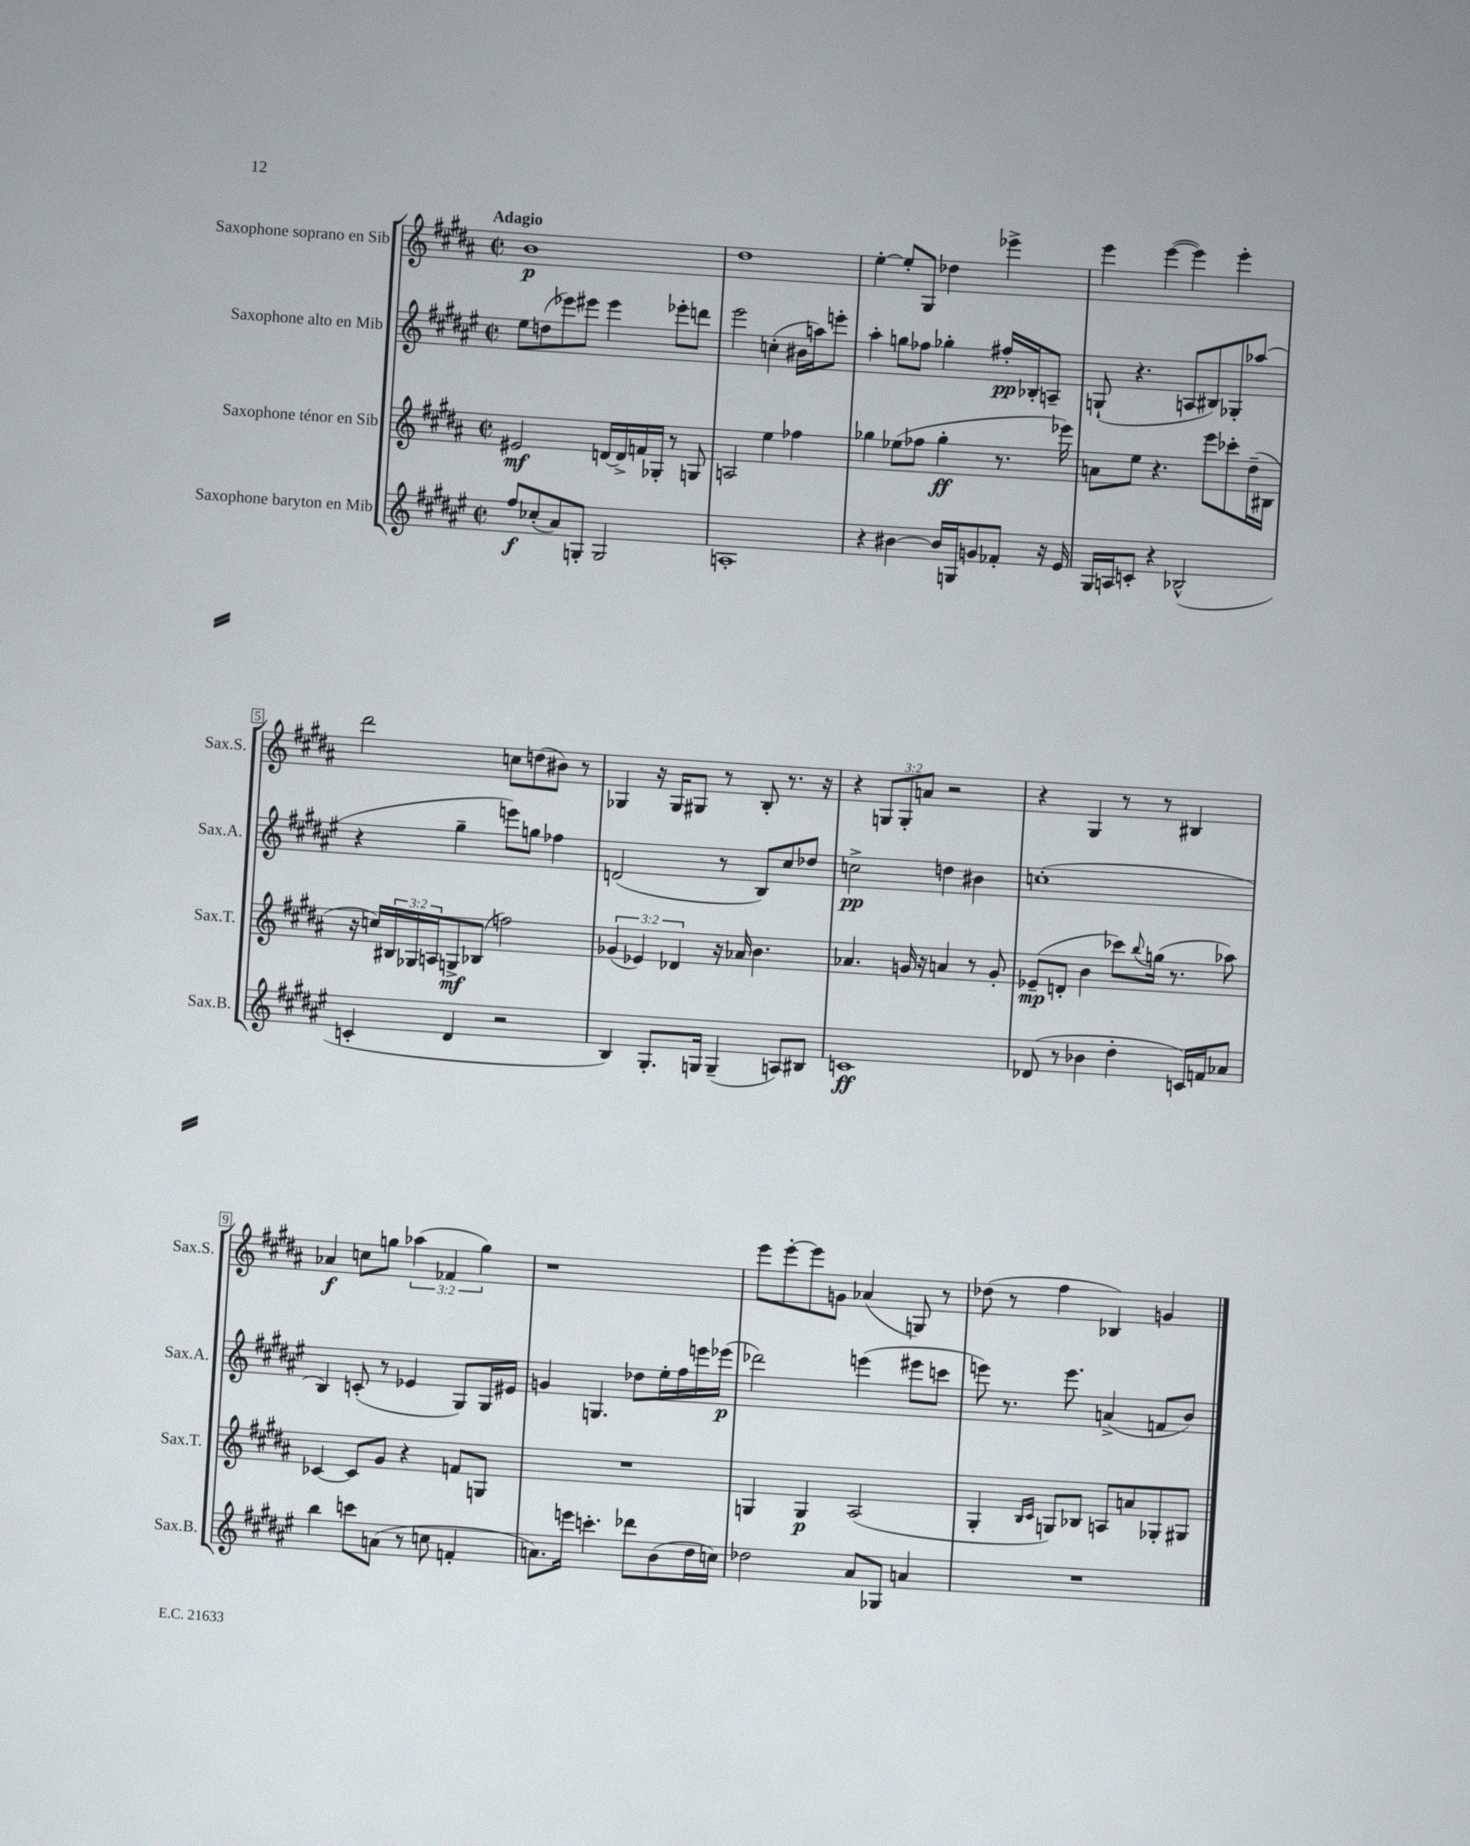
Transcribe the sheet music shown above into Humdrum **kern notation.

**kern	**dynam	**kern	**dynam	**kern	**dynam	**kern	**dynam
*part4	*part4	*part3	*part3	*part2	*part2	*part1	*part1
*staff4	*staff4	*staff3	*staff3	*staff2	*staff2	*staff1	*staff1
*I"Saxophone baryton en Mib	*	*I"Saxophone ténor en Sib	*	*I"Saxophone alto en Mib	*	*I"Saxophone soprano en Sib	*
*I'Sax.B.	*	*I'Sax.T.	*	*I'Sax.A.	*	*I'Sax.S.	*
*clefG2	*	*clefG2	*	*clefG2	*	*clefG2	*
*k[f#c#g#d#a#e#]	*	*k[f#c#g#d#a#]	*	*k[f#c#g#d#a#e#]	*	*k[f#c#g#d#a#]	*
*M2/2	*	*M2/2	*	*M2/2	*	*M2/2	*
*met(c|)	*	*met(c|)	*	*met(c|)	*	*met(c|)	*
=1	=1	=1	=1	=1	=1	=1	=1
!	!	!	!	!	!	!LO:TX:a:B:t=Adagio	!
8ff#/L	f	2e#X/	mf	8ee#\L	.	1b	p
(8cc-X'/	.	.	.	(8ddn\	.	.	.
8a#/)	.	.	.	8eee-X\)	.	.	.
8Gn'/J	.	.	.	8eee#X\J	.	.	.
2G/	.	[16dn/LL	.	4eee#\	.	.	.
.	.	16d^/]	.	.	.	.	.
.	.	16fn/	.	.	.	.	.
.	.	16G-X'/JJ	.	.	.	.	.
.	.	8r	.	8eee-X'\L	.	.	.
.	.	8Gn/	.	8dddn\J	.	.	.
=2	=2	=2	=2	=2	=2	=2	=2
1An'	.	2An/	.	2eee#\	.	1dd#	.
.	.	4ee\	.	(4ccn'\	.	.	.
.	.	4ff-X\	.	16b#X\LL	.	.	.
.	.	.	.	16aan\J)	.	.	.
.	.	.	.	8eeen'\J	.	.	.
=3	=3	=3	=3	=3	=3	=3	=3
4r	.	4gg-X\	.	4aa#'\	.	[4ee'\	.
[4b#X\	.	(8ee-X\L	.	8ggn\L	.	8ee'/L]	.
.	.	8ff-X\J	.	8ff-X\J	.	8G#/J	.
16b#/LL]	.	4gg-'\	ff	4gg-X'\	.	4dd-X\	.
16Gn/J	.	.	.	.	.	.	.
8gn/	.	.	.	.	.	.	.
8f-X'/J	.	8.r	.	16ff#X'/LL	pp	4eee-X^\	.
.	.	.	.	16B-X'/J	.	.	.
16r	.	.	.	8An~/J	.	.	.
16e#/	.	16eee-X\)	.	.	.	.	.
=4	=4	=4	=4	=4	=4	=4	=4
16G#/LL	.	8an\L	.	(8Gn`/	.	4eee\	.
16An/J	.	.	.	.	.	.	.
8cn'/J	.	8ee\J	.	4.r	.	.	.
4r	.	4.r	.	.	.	([4eee\	.
(2B-X^^/	.	.	.	8An/L	.	4eee\])	.
.	.	8eee\L	.	8B#X/)	.	.	.
.	.	8ccc-X'\	.	8G-X'/	.	4eee'\	.
.	.	(16dd#~\L	.	(8aa-X/J	.	.	.
.	.	16B#X\JJ	.	.	.	.	.
!!LO:LB:g=z
=5	=5	=5	=5	=5	=5	=5	=5
4cn'/	.	16r	.	4r	.	2ddd#\	.
.	.	16ccn/LL)	.	.	.	.	.
.	.	24B#X/	.	.	.	.	.
.	.	24G-X/	.	.	.	.	.
.	.	24An/J	.	.	.	.	.
4d#/	.	8Gn^/	mf	4gg#~\	.	.	.
.	.	(8B-X/J	.	.	.	.	.
2r	.	2ffn\)	.	8eeen\L)	.	8ccn\L	.
.	.	.	.	8ggn\J	.	(8ddn\	.
.	.	.	.	4ff-X\	.	8b#X\J)	.
.	.	.	.	.	.	8r	.
=6	=6	=6	=6	=6	=6	=6	=6
4B/)	.	(6g-X/	.	(2dn/	.	4G-X/	.
.	.	6e-X/)	.	.	.	.	.
8.G#'/L	.	.	.	.	.	16r	.
.	.	.	.	.	.	16G-/KL	.
.	.	6d-X/	.	.	.	.	.
.	.	.	.	.	.	8G#X/J	.
16Gn/Jk	.	.	.	.	.	.	.
(4G~/	.	16r	.	8r	.	8r	.
.	.	16a-X/	.	.	.	.	.
.	.	4.b\	.	8B/L)	.	8B'/	.
8An/L)	.	.	.	8cc#/	.	8.r	.
8B#X/J	.	.	.	8dd-X/J	.	.	.
.	.	.	.	.	.	16r	.
=7	=7	=7	=7	=7	=7	=7	=7
1cn	ff	4.a-X/	.	2ccn^\	pp	4r	.
.	.	.	.	.	.	12Gn/L	.
.	.	.	.	.	.	12G'/	.
.	.	16gn/	.	.	.	.	.
.	.	.	.	.	.	12an/J	.
.	.	16r	.	.	.	.	.
.	.	4an/	.	4ddn\	.	2r	.
.	.	8r	.	4b#X\	.	.	.
.	.	8g'/	.	.	.	.	.
=8	=8	=8	=8	=8	=8	=8	=8
(8d-X/	.	(8e-X~/L	mp	(1ccn'	.	4r	.
8r	.	8dn'/J	.	.	.	.	.
4b-X\	.	4b\	.	.	.	4G#/	.
4dd#'\	.	8ccc-X\L)	.	.	.	8r	.
.	.	8qqbb/	.	.	.	.	.
.	.	(16ggn\Jk	.	.	.	8r	.
.	.	8.r	.	.	.	.	.
16cn/LL)	.	.	.	.	.	4B#X/	.
16fn/J	.	.	.	.	.	.	.
8a-X/J	.	8aa-X\)	.	.	.	.	.
!!LO:LB:g=z
=9	=9	=9	=9	=9	=9	=9	=9
4bb\	.	[4c-X/	.	4B/)	.	4a-X/	f
8cccn\L	.	8c-/L]	.	(8cn'/	.	8ccn\L	.
(8an\J	.	8g#/J	.	8r	.	8ggn\J	.
8r	.	4r	.	4e-X/	.	(6aa-X\	.
8ccn\	.	.	.	.	.	.	.
.	.	.	.	.	.	6f-X/	.
4fn'/	.	8fn/L	.	8G#/L)	.	.	.
.	.	.	.	.	.	6gg\)	.
.	.	8Gn/J	.	16G#/L	.	.	.
.	.	.	.	16e#X/JJ	.	.	.
=10	=10	=10	=10	=10	=10	=10	=10
8.an\L)	.	1r	.	4gn/	.	1r	.
16eeen\Jk	.	.	.	.	.	.	.
4.cccn'\	.	.	.	4.Gn/	.	.	.
8ddd-X\L	.	.	.	8dd-X\L	.	.	.
(8b\	.	.	.	16ee#'\L	.	.	.
.	.	.	.	16ff#\	.	.	.
16dd#\L	.	.	.	16eeen\	.	.	.
16ccn\JJ)	.	.	.	(16eee-X\JJ	p	.	.
=11	=11	=11	=11	=11	=11	=11	=11
2dd-X\	.	4Gn/	.	2ddd-X\)	.	8eee\L	.
.	.	.	.	.	.	[8eee'\	.
.	.	4G/	p	.	.	8eee\]	.
.	.	.	.	.	.	8gn\J	.
8a#/L	.	(2A#/	.	(4eeen\	.	(4a-X/	.
8G-X/J	.	.	.	.	.	.	.
4an/	.	.	.	8eee#X\L	.	8Gn/)	.
.	.	.	.	8cccn\J	.	8r	.
=12	=12	=12	=12	=12	=12	=12	=12
1r	.	4G#'/	.	8eeen\)	.	(8dd-X\	.
.	.	.	.	8.r	.	8r	.
.	.	16qqB/LL	.	.	.	.	.
.	.	16qqc#/JJ	.	.	.	.	.
.	.	8Gn/L)	.	.	.	4ff#\	.
.	.	.	.	8.eee\	.	.	.
.	.	8B-X/J	.	.	.	.	.
.	.	8An/L	.	(4an^/	.	4B-X/)	.
.	.	8an/	.	.	.	.	.
.	.	8G-X'/	.	8fn/L	.	4gn/	.
.	.	8G#X/J	.	8b/J)	.	.	.
==	==	==	==	==	==	==	==
*-	*-	*-	*-	*-	*-	*-	*-
